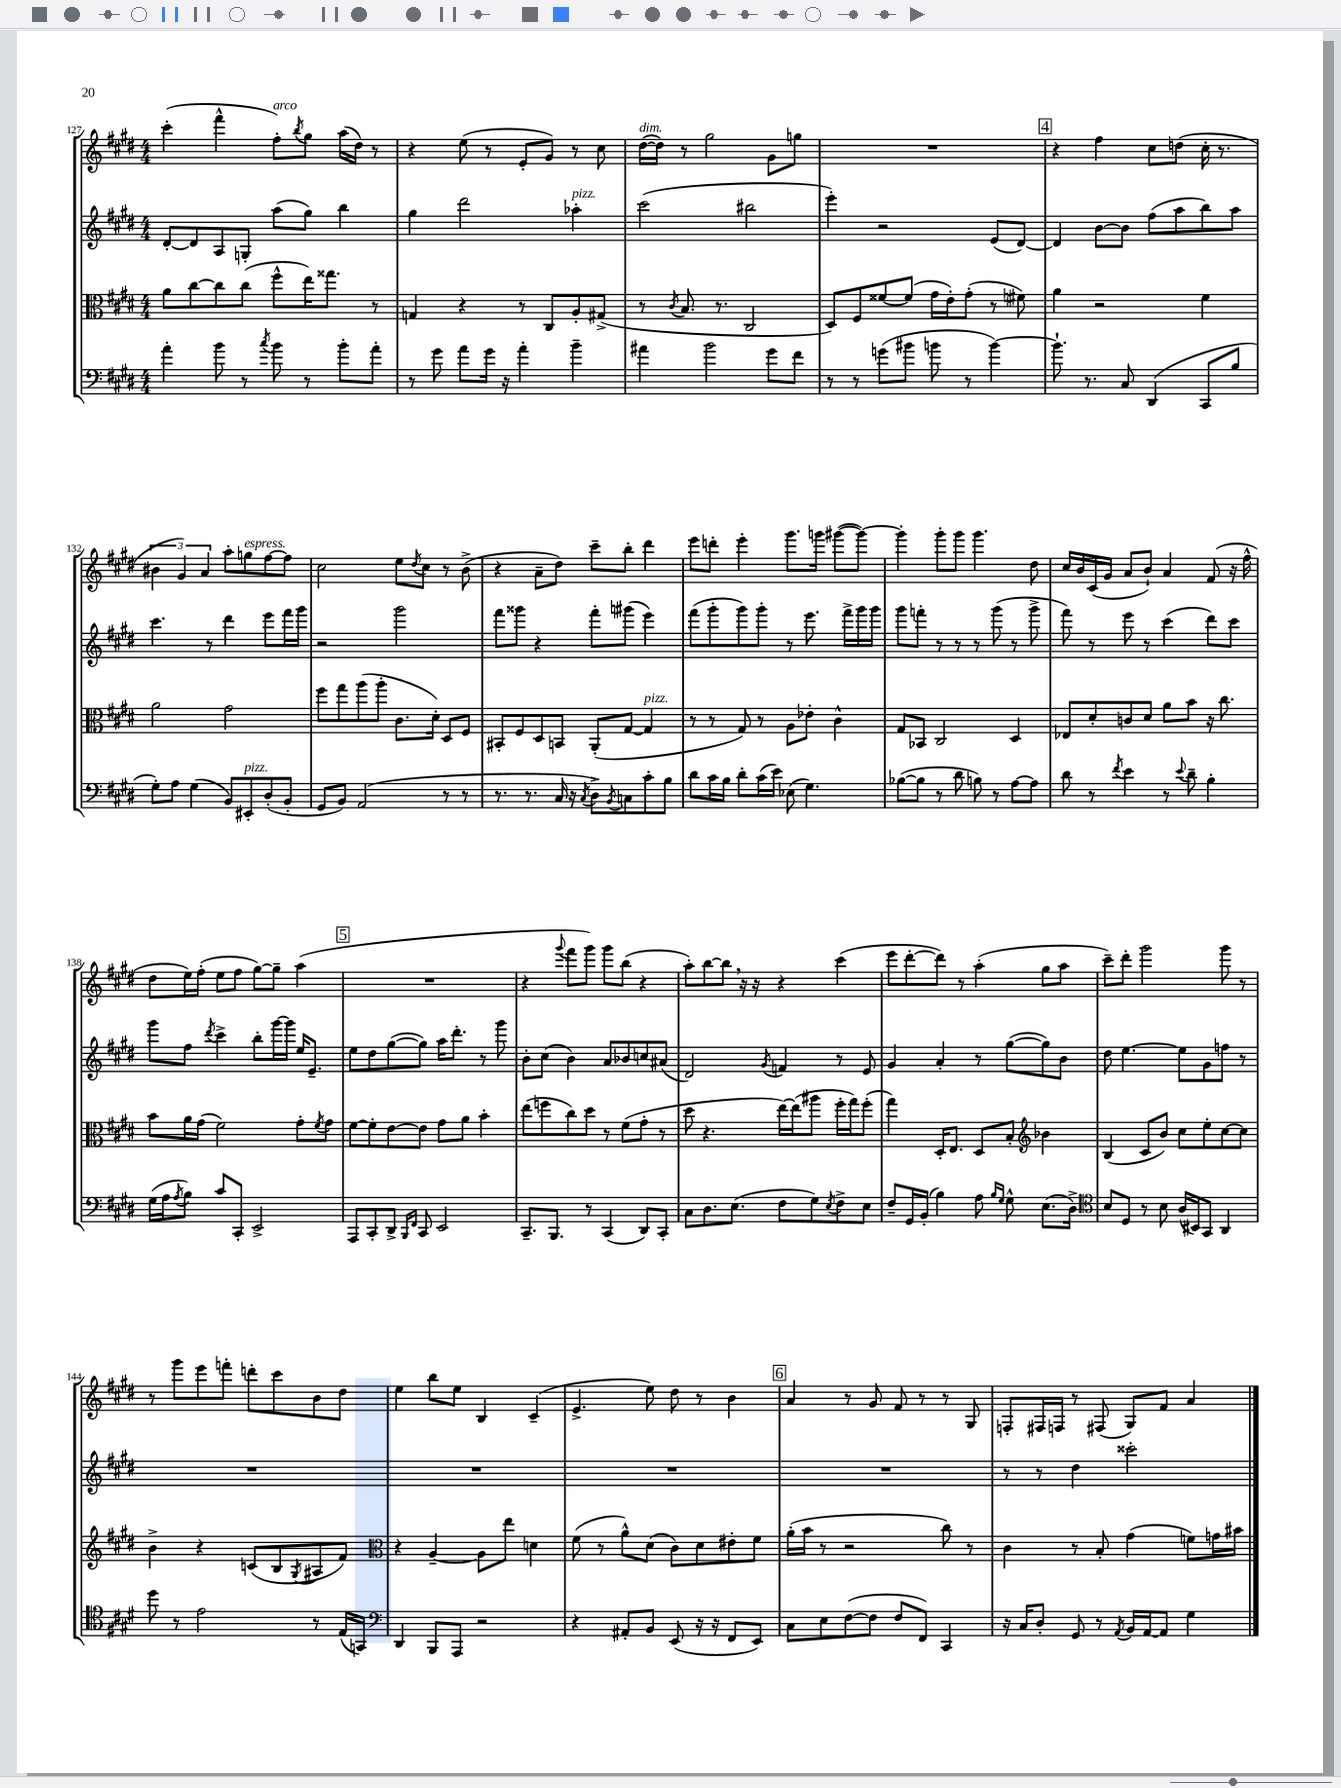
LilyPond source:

<<
\new StaffGroup <<
\new Staff = "s0" {
    \clef treble \key e \major \numericTimeSignature \time 4/4
    cis'''4-.( fis'''4-^ fis''8-.^\markup { \italic "arco" }) \acciaccatura { b''8 } gis''8 a''16( dis''16) r8 |
    r4 e''8( r8 e'8-. gis'8) r8 cis''8 |
    dis''16~^\markup { \italic "dim." }( dis''16) r8 gis''2 gis'8 g''8 |
    R1 |
    \mark \markup { \box "4" } r4 fis''4 cis''8 d''8( cis''16-. r8. |
    \tuplet 3/2 { bis'4 gis'4) a'4 } a''8-. g''8^\markup { \italic "espress." } fis''8~ fis''8 |
    cis''2 e''8 \acciaccatura { dis''8 } cis''8 r8 b'8->( |
    r4 a'8-- dis''8) cis'''8-- b''8-. dis'''4 |
    e'''8 d'''8-. e'''4-. gis'''8. g'''16 gis'''8~( gis'''8~) |
    gis'''4-. gis'''8-. gis'''8 gis'''4. dis''8 |
    cis''16 b'16 cis'16( gis'16 a'8 b'8-!) a'4 fis'8( r16 fis''16-^ |
    dis''8 e''16) fis''16-.( e''8 fis''8 gis''8~) gis''8-- a''4( |
    \mark \markup { \box "5" } R1 |
    r4 \appoggiatura { gis'''8 } fis'''8 gis'''8) gis'''8 b''8( r4 |
    a''8-.) b''8~ b''8 \breathe r16 r16 r4 cis'''4( |
    e'''8 dis'''8~-. dis'''8) r8 a''4-.( gis''8 a''8 |
    cis'''8--) dis'''8-. gis'''2 gis'''8 r8 |
    r8 gis'''8 e'''8 f'''8-. d'''8-. cis'''8 b'8 dis''8 |
    e''4 b''8 e''8 b4 cis'4--( |
    e'4.-> e''8) dis''8 r8 b'4 |
    \mark \markup { \box "6" } a'4 r8 gis'8 fis'8 r8 r8 gis8 |
    f8-. fis16 f16 r8 fis8( gis8) fis'8 a'4 \bar "|." |
}
\new Staff = "s1" {
    \clef treble \key e \major \numericTimeSignature \time 4/4
    dis'8~-. dis'8 a8 g8-. a''8( gis''8) b''4 |
    gis''4 dis'''2 aes''4-.^\markup { \italic "pizz." } |
    cis'''2( bis''2 |
    e'''4-.) r2 e'8( dis'8~) |
    \mark \markup { \box "4" } dis'4 b'8~ b'8 fis''8( a''8 b''8) a''8 |
    cis'''4. r8 dis'''4 e'''8 fis'''16 gis'''16 |
    r2 gis'''2 |
    fis'''8 gisis'''8 r4 fis'''8-. gis'''8( e'''4) |
    fis'''8( gis'''8-. gis'''8) gis'''8-. r8 e'''8. fis'''16-> gis'''16 gis'''16 |
    gis'''8 f'''8-. r8 r8 r8 gis'''8( r8 gis'''8-> |
    fis'''8) r8 e'''8 r8 cis'''4( dis'''8) cis'''8 |
    gis'''8 fis''8 \acciaccatura { dis'''8 } cis'''4-> b''8-. gis'''16~ gis'''16 e''16 e'8.-- |
    \mark \markup { \box "5" } e''8 dis''8 gis''8~( gis''8) a''16 dis'''8.-. r8 gis'''8 |
    b'8-. cis''8( b'4) a'8 bes'8 c''8 ais'8( |
    dis'2) \acciaccatura { gis'8 } f'4 r8 e'8 |
    gis'4 a'4-. r8 gis''8~( gis''8) b'8 |
    dis''8 e''4.~ e''8 gis'8 f''8 r8 |
    R1 |
    R1 |
    R1 |
    \mark \markup { \box "6" } R1 |
    r8 r8 dis''4 cisis'''2-. \bar "|." |
}
\new Staff = "s2" {
    \clef alto \key e \major \numericTimeSignature \time 4/4
    a'8 cis''8~ cis''8 cis''8( fis''8-^ e''16) gisis''8. r8 |
    g4 r4 r8 cis8 a8-. gis8->( |
    r8 \acciaccatura { cis'8 } b8. r8. cis2 |
    dis8) fis8 fisis'8~ fisis'8( gis'16 e'16-.) gis'8-.( r8 fis'8) |
    \mark \markup { \box "4" } a'4 r2 fis'4 |
    a'2 gis'2 |
    fis''8 gis''8 a''8( a''8-. cis'8. dis'16-.) dis8 fis8 |
    bis,8-. fis8 dis8 b,8 a,8-.( gis8~ gis4^\markup { \italic "pizz." } |
    r8 r8 gis8) r8 a8 ees'8-. cis'4-^ |
    gis8 bes,8 cis2 dis4 |
    ees8 dis'8-. c'8 dis'8 a'8 b'8 r16 cis''8. |
    b'8 a'16 gis'16( fis'2) gis'8-. \acciaccatura { fis'8 } gis'8 |
    \mark \markup { \box "5" } fis'8~ fis'8-. e'8~ e'8 gis'8 a'8 b'4-. |
    e''8( f''8 cis''8) dis''8 r8 fis'8( gis'8-. r8 |
    dis''8 r4. e''16~) e''16( ais''8 fis''16-. gis''16) fis''8-.( |
    gis''4) dis16-. e8. dis8 b8-. \clef treble bes'4 |
    b4( cis'8 b'8) cis''8 e''8-. cis''8~ cis''8 |
    b'4-> r4 c'8( b8 \acciaccatura { gis8 } ais8 fis'8) |
    \clef alto r4 a4~-- a8 e''8 d'4 |
    fis'8( r8 a'8-^) dis'8( cis'8) dis'8 eis'8-. fis'8 |
    \mark \markup { \box "6" } a'16-.( b'16 r8 r2 cis''8) r8 |
    cis'4 r8 b8-. gis'4( f'8) g'16 bis'16 \bar "|." |
}
\new Staff = "s3" {
    \clef bass \key e \major \numericTimeSignature \time 4/4
    a'4-. b'8 r8 \acciaccatura { cis''8 } b'8 r8 b'8-. a'8-. |
    r8 gis'8 a'8 gis'16 r16 a'4-. b'4-- |
    ais'4 b'2 gis'8 fis'8 |
    r8 r8 g'8( bis'8 b'8 r8 b'4~) |
    \mark \markup { \box "4" } b'8.-! r8. cis8 dis,4( cis,8 b8 |
    gis8-.) a8 gis4( b,8) eis,8-.^\markup { \italic "pizz." } dis8-.( b,8-. |
    gis,8 b,8) a,2( r8 r8 |
    r8. r8. cis16 r16 \acciaccatura { cis8 } dis8->) \acciaccatura { b,8 } c8 cis'8-. b8 |
    dis'8 cis'16 b16 dis'8-. cis'16( e'16) ees8( gis4.) |
    bes8~( bes8 r8 dis'8 b8) r8 a8~ a8 |
    dis'8 r8 \acciaccatura { fis'8 } e'4 r8 \appoggiatura { e'8 } dis'8-- b4-. |
    gis16( a16 \acciaccatura { a8 } b8) cis'8 cis,8-. e,2-> |
    \mark \markup { \box "5" } a,,8 cis,8-. dis,8-> \grace { b,,16 fis,16 } cis,8 e,2 |
    cis,8.-- b,,8. r8 cis,4( dis,8) cis,8-. |
    cis8 dis8. e8.( fis8 gis8) \acciaccatura { e8 } fis8-> e8 |
    fis8-- gis,16 b,16-.( b4) a8 \grace { b16 gis16 } gis8-^ e8.( dis16->) |
    \clef tenor b8 dis8 r8 b8 a16( bis,16) gis,8 a,4 |
    dis''8 r8 e'2 r8 e16( g,16) |
    \clef bass dis,4 b,,8 a,,8 r2 |
    r4 ais,8-. b,8 e,8( r16 r16 fis,8 e,8) |
    \mark \markup { \box "6" } cis8 e8 fis8~( fis8 fis8 fis,8) cis,4 |
    r16 cis16 dis8-. gis,8 r8 \acciaccatura { a,8 } b,16 a,16~ a,8 gis4 \bar "|." |
}
>>
>>
\layout { \context { \Score currentBarNumber = #127 } }
